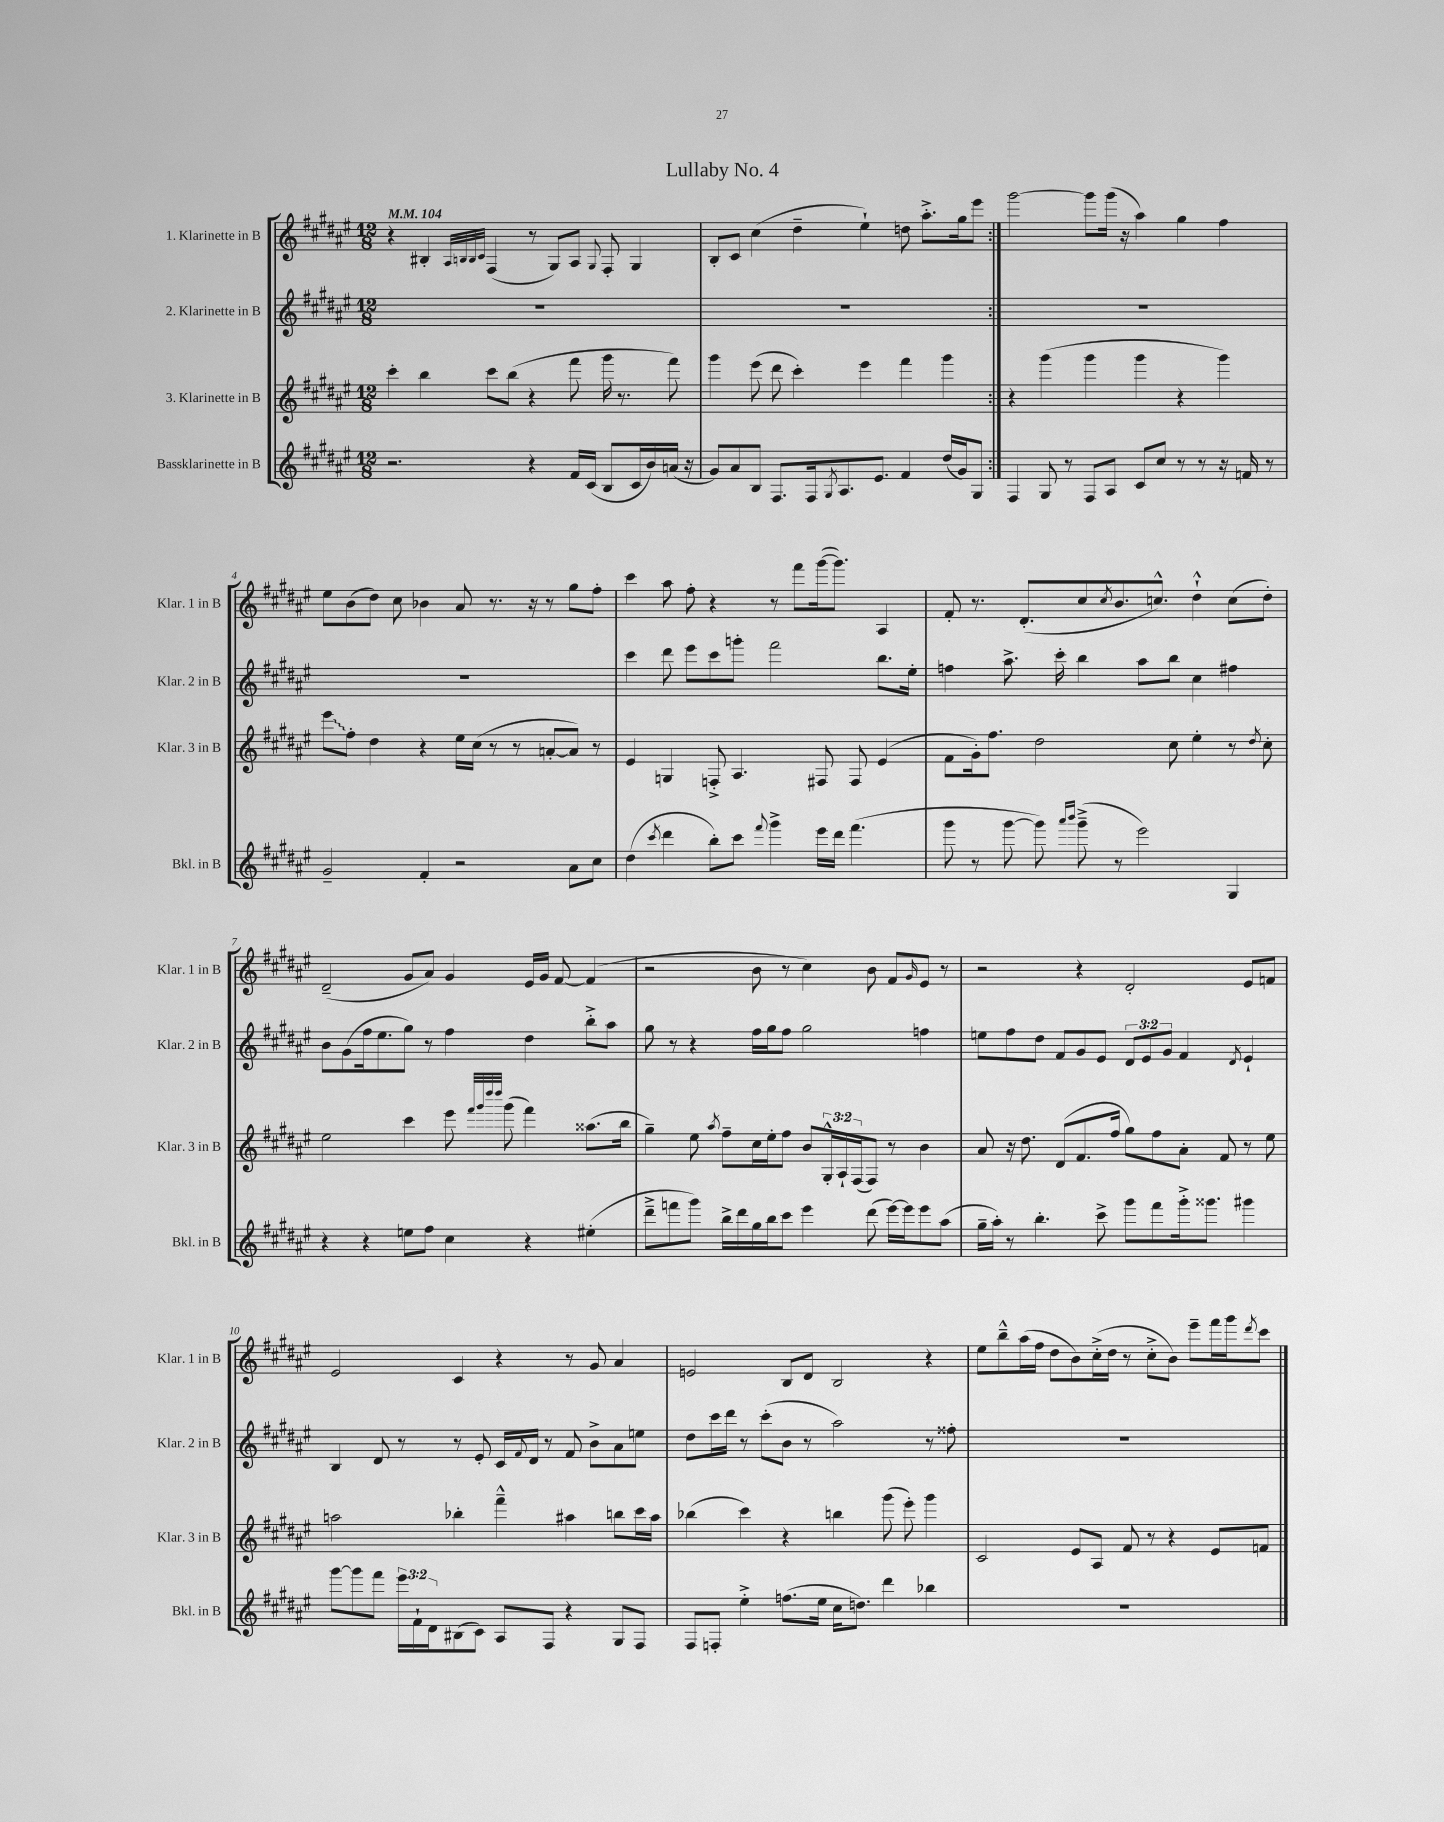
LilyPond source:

\header { title = "Lullaby No. 4" }
<<
\new StaffGroup <<
\new Staff = "s0" \with { instrumentName = "1. Klarinette in B" shortInstrumentName = "Klar. 1 in B" } {
    \clef treble \key fis \major \numericTimeSignature \time 12/8 \tempo 4 = 104
    \repeat volta 2 { r4 bis4-. \grace { ais32 b32 b32 cis'32 } fis4( r8 gis8) ais8 \appoggiatura { gis8 } fis8-. gis4 |
    b8-. cis'8 cis''4( dis''4-- eis''4-!) d''8 ais''8.-.-> gis''16 eis'''8 | }
    gis'''2~ gis'''8 gis'''16( r16 ais''4) gis''4 fis''4 |
    eis''8 b'8( dis''8) cis''8 bes'4 ais'8 r8. r16 r8 gis''8 fis''8-. |
    cis'''4 ais''8 fis''8-. r4 r8 fis'''8 gis'''16~( gis'''8.) ais4 |
    fis'8-. r8. dis'8.-.( cis''8 \acciaccatura { cis''8 } b'8. c''8.-^) dis''4-!-^ c''8( dis''8-.) |
    dis'2--( gis'8 ais'8) gis'4 eis'16 gis'16 fis'8~ fis'4( |
    r2 b'8 r8 cis''4) b'8 fis'8 \grace { gis'16 } eis'8 r8 |
    r2 r4 dis'2-. eis'8 f'8 |
    eis'2 cis'4 r4 r8 gis'8 ais'4 |
    e'2 b8 dis'8 b2 r4 |
    eis''8 b''8---^ ais''16( fis''16 dis''8 b'8) cis''16-.->( dis''16 r8 cis''8-.-> b'8) eis'''8-- fis'''16 gis'''16 \acciaccatura { dis'''8 } cis'''8 \bar "|." |
}
\new Staff = "s1" \with { instrumentName = "2. Klarinette in B" shortInstrumentName = "Klar. 2 in B" } {
    \clef treble \key fis \major \numericTimeSignature \time 12/8 \override Staff.TupletNumber.text = #tuplet-number::calc-fraction-text
    \repeat volta 2 { R1. |
    R1. | }
    R1. |
    R1. |
    cis'''4 dis'''8 eis'''8 cis'''8 g'''8-. fis'''2 b''8. eis''16-. |
    f''4 ais''8.-> cis'''16-. b''4 ais''8 b''8 cis''4 fis''4 |
    b'8 gis'8( fis''16 eis''8. gis''8) r8 fis''4 dis''4 b''8-.-> ais''8 |
    gis''8 r8 r4 fis''16 gis''16 fis''8 gis''2 f''4 |
    e''8 fis''8 dis''8 fis'8 gis'8 eis'8 \tuplet 3/2 { dis'8 eis'8 gis'8 } fis'4 \acciaccatura { dis'8 } eis'4-! |
    b4 dis'8 r8 r8 eis'8-. cis'16 \appoggiatura { fis'8 } dis'16 r8 fis'8 b'8-> ais'8 e''8 |
    dis''8 cis'''16 dis'''16 r8 cis'''8-.( b'8 r8 ais''2) r8 fisis''8-. |
    R1. \bar "|." |
}
\new Staff = "s2" \with { instrumentName = "3. Klarinette in B" shortInstrumentName = "Klar. 3 in B" } {
    \clef treble \key fis \major \numericTimeSignature \time 12/8 \override Staff.TupletNumber.text = #tuplet-number::calc-fraction-text
    \repeat volta 2 { cis'''4-. b''4 cis'''8 b''8( r4 fis'''8 gis'''16 r8. fis'''8) |
    gis'''4 eis'''8( dis'''8 cis'''4-.) eis'''4 fis'''4 gis'''4 | }
    r4 gis'''4( gis'''4 gis'''4 r4 gis'''4) |
    \once \override Glissando.style = #'zigzag eis'''8\glissando fis''8-. dis''4 r4 eis''16 cis''16( r8 r8 a'8~-. a'8) r8 |
    eis'4 g4 f8-.-> ais4. fis8 fis8 eis'4( |
    fis'8 gis'16-.) fis''8. dis''2 cis''8 eis''4-. r8 \acciaccatura { dis''8 } cis''8-. |
    eis''2 cis'''4 eis'''8 \grace { fis'''32 gis'''32 dis''''32 dis''''32 } gis'''8( fis'''4) aisis''8.( b''16 |
    gis''4--) eis''8 \acciaccatura { ais''8 } fis''8-- cis''16 eis''16-. fis''8 b'8 \tuplet 3/2 { gis16-.-^ ais16-! fis16( } fis8) r8 b'4 |
    ais'8 r16 dis''8. dis'8( fis'8. fis''16 gis''8) fis''8 ais'8-. fis'8 r8 eis''8 |
    a''2 bes''4-. fis'''4---^ ais''4 b''8 cis'''16 ais''16 |
    bes''4( cis'''4) r4 b''4 gis'''8( eis'''8-.) gis'''4 |
    cis'2 eis'8 ais8 fis'8 r8 r4 eis'8 f'8 \bar "|." |
}
\new Staff = "s3" \with { instrumentName = "Bassklarinette in B" shortInstrumentName = "Bkl. in B" } {
    \clef treble \key fis \major \numericTimeSignature \time 12/8 \override Staff.TupletNumber.text = #tuplet-number::calc-fraction-text
    \repeat volta 2 { r2. r4 fis'16 cis'16( b8 cis'16 b'16) a'16( r16 |
    gis'8) ais'8 b8 fis8. fis16 \acciaccatura { gis8 } ais8. eis'8. fis'4 dis''16( gis'16) gis8 | }
    fis4 gis8 r8 fis8 ais8 cis'8 cis''8 r8 r8 r16 f'16 r8 |
    gis'2-- fis'4-. r2 ais'8 cis''8 |
    dis''4( \acciaccatura { cis'''8 } dis'''4 b''8-.) cis'''8 \appoggiatura { fis'''8 } gis'''4-> eis'''16 dis'''16 fis'''4.( |
    gis'''8 r8 gis'''8~ gis'''8) \grace { ais'''16 b'''16 } gis'''8--->( r8 eis'''2) gis4 |
    r4 r4 e''8 fis''8 cis''4 r4 eis''4-.( |
    dis'''8---> f'''8 gis'''8) b''16-> dis'''16 gis''16 b''16 cis'''8 eis'''4 dis'''8( eis'''16~) eis'''16 eis'''8 ais''8( |
    gis''16-- ais''16-.) r8 b''4.-. cis'''8-> gis'''8 fis'''8 gis'''16-.-> gisis'''8. gis'''4 |
    gis'''8~ gis'''8 fis'''8 \tuplet 3/2 { eis'''16 fis'16-! dis'16 } bis8( cis'8) ais8 fis8 r4 gis8 fis8 |
    fis8 f8-. eis''4-.-> f''8.( eis''16 cis''16 d''8.) dis'''4 bes''4 |
    R1. \bar "|." |
}
>>
>>
